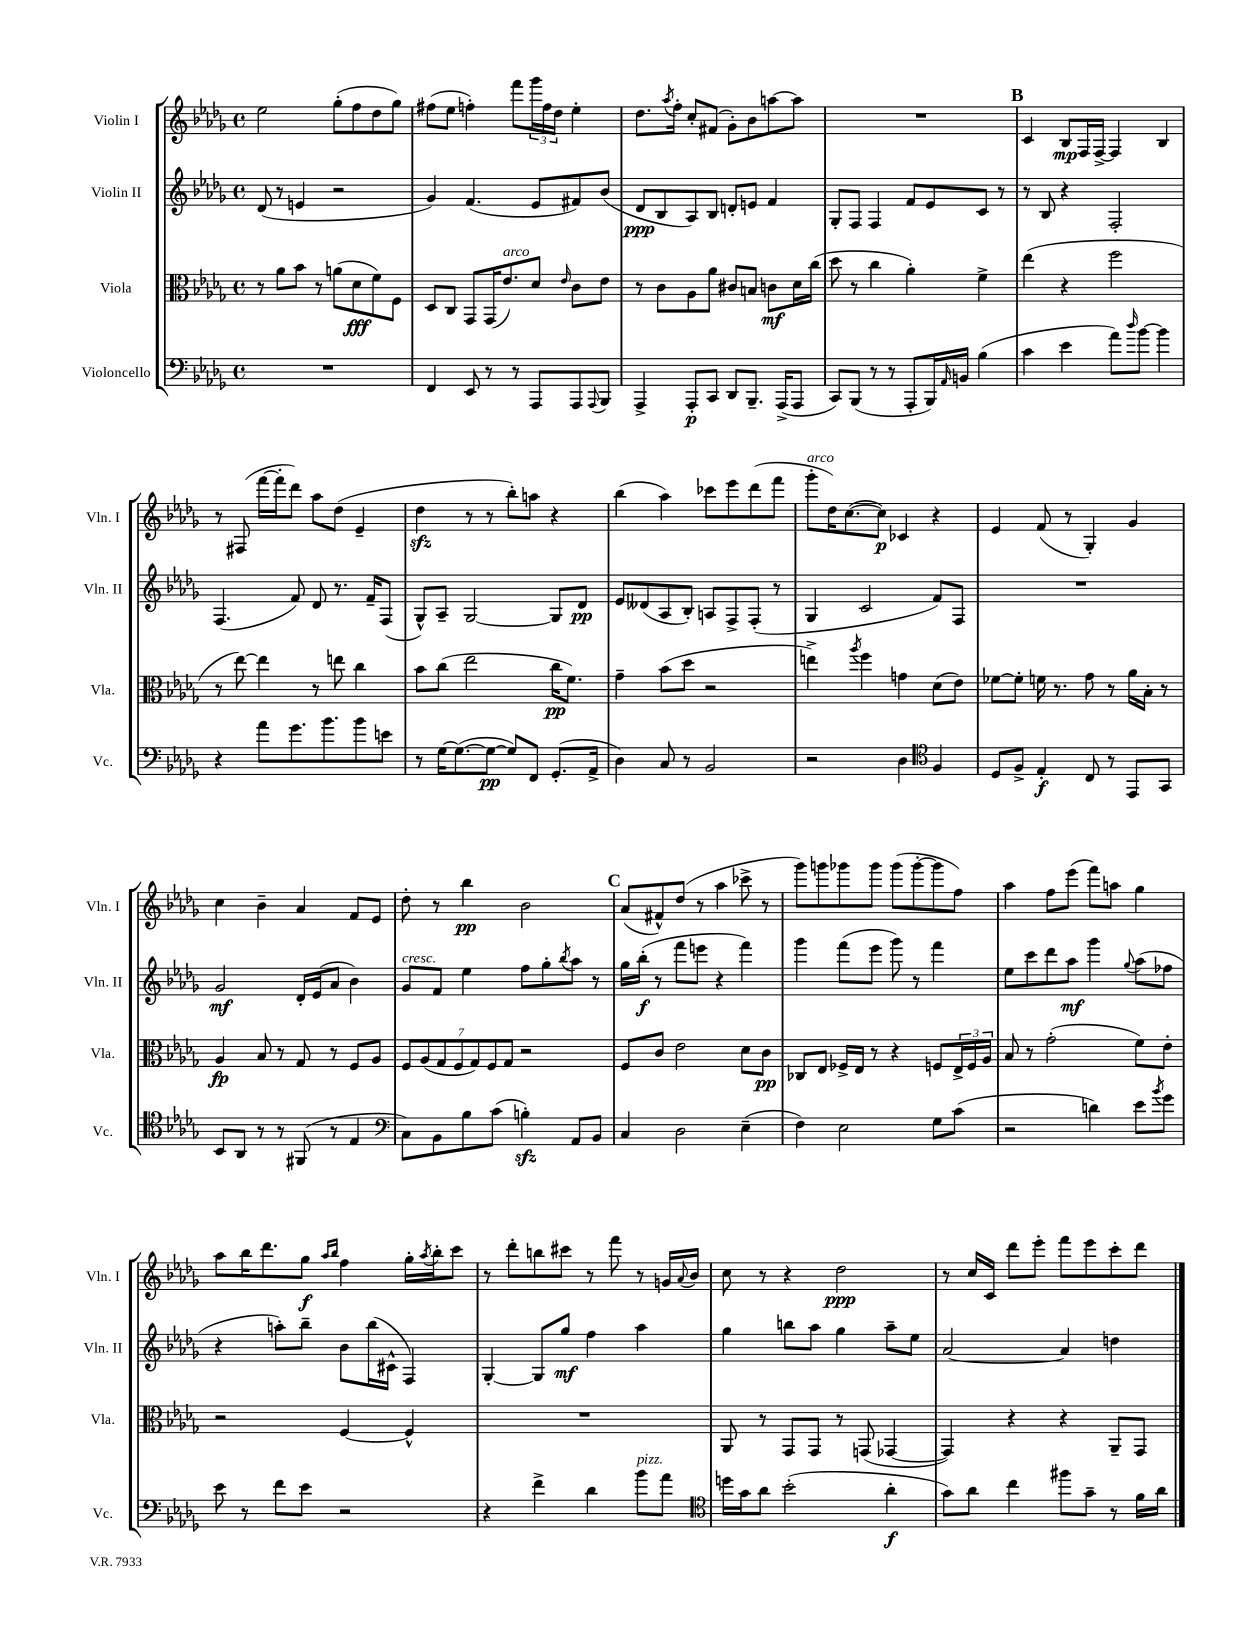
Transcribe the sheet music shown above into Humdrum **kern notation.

**kern	**dynam	**kern	**dynam	**kern	**dynam	**kern	**dynam
*part4	*part4	*part3	*part3	*part2	*part2	*part1	*part1
*staff4	*staff4	*staff3	*staff3	*staff2	*staff2	*staff1	*staff1
*I"Violoncello	*	*I"Viola	*	*I"Violin II	*	*I"Violin I	*
*I'Vc.	*	*I'Vla.	*	*I'Vln. II	*	*I'Vln. I	*
*clefF4	*	*clefC3	*	*clefG2	*	*clefG2	*
*k[b-e-a-d-g-]	*	*k[b-e-a-d-g-]	*	*k[b-e-a-d-g-]	*	*k[b-e-a-d-g-]	*
*M4/4	*	*M4/4	*	*M4/4	*	*M4/4	*
*met(c)	*	*met(c)	*	*met(c)	*	*met(c)	*
=9	=9	=9	=9	=9	=9	=9	=9
1r	.	8r	.	(8d-/	.	2ee-\	.
.	.	8a-\L	.	8r	.	.	.
.	.	8b-\J	.	4en/	.	.	.
.	.	8r	.	.	.	.	.
.	.	(8an\L	.	2r	.	(8gg-'\L	.
.	.	8d-\	fff	.	.	8ff\	.
.	.	8f\)	.	.	.	8dd-\	.
.	.	8F\J	.	.	.	8gg-\J)	.
=10	=10	=10	=10	=10	=10	=10	=10
4FF/	.	8D-/L	.	4g-/)	.	(8ff#X\L	.
.	.	8C/J	.	.	.	8ee-\J	.
8EE-/	.	8GG-/L	.	(4.f/	.	4ffn'\)	.
8r	.	(16GG-/K	.	.	.	.	.
!	!	!LO:TX:a:i:t=arco	!	!	!	!	!
.	.	8.e-/)	.	.	.	.	.
8r	.	.	.	.	.	8fff\L	.
8AAA-/L	.	8d-/J	.	8e-/L	.	24ggg-\L	.
.	.	.	.	.	.	24ff\	.
.	.	.	.	.	.	24dd-\JJ	.
.	.	16qqe-/	.	.	.	.	.
8AAA-/	.	8c\L	.	8f#X/)	.	4ee-'\	.
8qqAAA-/	.	.	.	.	.	.	.
8BBB-/J	.	8e-\J	.	(8b-/J	.	.	.
=11	=11	=11	=11	=11	=11	=11	=11
4AAA-^/	.	8r	.	8d-/L	ppp	8.dd-\L	.
.	.	8c\L	.	8B-/	.	.	.
.	.	.	.	.	.	8qaa-/	.
.	.	.	.	.	.	16ff'\Jk	.
8AAA-'/L	p	8A-\	.	8A-/)	.	8cc'/L	.
8CC/J	.	8a-\J	.	8B-/J	.	(8f#X/J	.
8DD-/L	.	8c#X/L	.	8dn'/L	.	8g-'\L)	.
8.BBB-~/J	.	8Bn/J	.	8en/J	.	8b-\	.
.	.	8cn\L	mf	4f/	.	[8aan\	.
(16AAA-^/KL	.	.	.	.	.	.	.
8AAA-/J	.	16d-\L	.	.	.	8aa\J]	.
.	.	(16cc\JJ	.	.	.	.	.
=12	=12	=12	=12	=12	=12	=12	=12
8CC/L)	.	8dd-\	.	8G-'/L	.	1r	.
(8BBB-/J	.	8r	.	8F/J	.	.	.
8r	.	4cc\	.	4F/	.	.	.
8r	.	.	.	.	.	.	.
8AAA-'/L	.	4a-'\)	.	8f/L	.	.	.
16BBB-/L)	.	.	.	8e-/	.	.	.
16qqAA-/	.	.	.	.	.	.	.
16BBn/JJ	.	.	.	.	.	.	.
(4B-\	.	4f^\	.	8c/J	.	.	.
.	.	.	.	8r	.	.	.
!!LO:REH:place=s1:t=B
=13	=13	=13	=13	=13	=13	=13	=13
4c\	.	(4ee-\	.	8r	.	4c/	.
.	.	.	.	8B-/	.	.	.
4e-\	.	4r	.	4r	.	8B-/L	mp
.	.	.	.	.	.	16F/L	.
.	.	.	.	.	.	[16F^/JJ	.
8a-\L)	.	2ff\	.	2F'/	.	4F/]	.
16qqdd-/	.	.	.	.	.	.	.
[8b-\J	.	.	.	.	.	.	.
4b-\]	.	.	.	.	.	4B-/	.
!!LO:LB:g=z
=14	=14	=14	=14	=14	=14	=14	=14
4r	.	8r	.	(4.F/	.	8r	.
.	.	[8ee-\)	.	.	.	(8F#X/	.
8a-\L	.	4ee-\]	.	.	.	[16fff\LL	.
.	.	.	.	.	.	16fff'\J]	.
8.g-\	.	.	.	8f/)	.	8ddd-\J)	.
.	.	8r	.	8d-/	.	8aa-\L	.
8.b-\	.	.	.	.	.	.	.
.	.	8een\	.	8.r	.	(8dd-\J	.
8b-\	.	4cc\	.	.	.	4e-~/	.
.	.	.	.	16f~/KL	.	.	.
8en\J	.	.	.	(8F/J	.	.	.
=15	=15	=15	=15	=15	=15	=15	=15
8r	.	8b-\L	.	8G-^^/L)	.	4dd-zz\	.
[16G-\KL	.	(8cc\J	.	8A-~/J	.	.	.
(8.G-\_	.	.	.	.	.	.	.
.	.	2ee-\	.	[2G-/	.	8r	.
8G-\J_	pp	.	.	.	.	8r	.
8G-/L])	.	.	.	.	.	8bb-'\L)	.
8FF/J	.	.	.	.	.	8aan\J	.
(8.GG-'/L	.	16cc\KL	pp	8G-/L]	.	4r	.
.	.	8.f\J)	.	.	.	.	.
.	.	.	.	8d-/J	pp	.	.
16AA-^/Jk	.	.	.	.	.	.	.
=16	=16	=16	=16	=16	=16	=16	=16
4D-\)	.	4g-~\	.	8e-/L	.	(4bb-\	.
.	.	.	.	(8d--X/	.	.	.
8C/	.	(8b-\L	.	8A-/	.	4aa-\)	.
8r	.	8dd-\J	.	8B-'/J)	.	.	.
2BB-/	.	2r	.	8An/L	.	8ccc-X\L	.
.	.	.	.	8F^/	.	8eee-\	.
.	.	.	.	(8F'/J	.	(8ddd-\	.
.	.	.	.	8r	.	8fff\J	.
=17	=17	=17	=17	=17	=17	=17	=17
!	!	!	!	!	!	!LO:TX:a:i:t=arco	!
2r	.	4een^\)	.	4G-/	.	8ggg-'\L	.
.	.	.	.	.	.	16dd-\K)	.
.	.	.	.	.	.	([8.cc\	.
.	.	8qaa-/	.	.	.	.	.
.	.	4ff\	.	2c/	.	.	.
.	.	.	.	.	.	8cc\J])	p
4D-\	.	4gn\	.	.	.	4c-X/	.
*clefC4	*	*	*	*	*	*	*
4F/	.	(8d-\L	.	8f/L)	.	4r	.
.	.	8e-\J)	.	8F/J	.	.	.
=18	=18	=18	=18	=18	=18	=18	=18
8D-/L	.	[8f-X\L	.	1r	.	4e-/	.
8F^/J	.	8f-'\J]	.	.	.	.	.
4E-'/	f	16fn\	.	.	.	(8f/	.
.	.	8.r	.	.	.	.	.
.	.	.	.	.	.	8r	.
8C/	.	8g-\	.	.	.	4G-'/)	.
8r	.	8r	.	.	.	.	.
8EE-/L	.	16a-\LL	.	.	.	4g-/	.
.	.	16B-'\JJ	.	.	.	.	.
8GG-/J	.	8r	.	.	.	.	.
!!LO:LB:g=z
=19	=19	=19	=19	=19	=19	=19	=19
8BB-/L	.	4A-/	fp	2g-/	mf	4cc\	.
8AA-/J	.	.	.	.	.	.	.
8r	.	8B-/	.	.	.	4b-~\	.
8r	.	8r	.	.	.	.	.
(8FF#X/	.	8G-/	.	16d-'/LL	.	4a-/	.
.	.	.	.	(16e-/J	.	.	.
8r	.	8r	.	8a-/J	.	.	.
4E-/	.	8F/L	.	4b-\)	.	8f/L	.
.	.	8A-/J	.	.	.	8e-/J	.
=20	=20	=20	=20	=20	=20	=20	=20
*clefF4	*	*	*	*	*	*	*
!	!	!	!	!LO:TX:a:i:t=cresc.	!	!	!
8C\L)	.	14F/L	.	8g-/L	.	8dd-'\	.
.	.	(14A-/	.	.	.	.	.
8BB-\	.	.	.	8f/J	.	8r	.
.	.	14G-/	.	.	.	.	.
.	.	14F/	.	.	.	.	.
8B-\	.	.	.	4ee-\	.	4bb-\	pp
.	.	14G-/)	.	.	.	.	.
.	.	14F/	.	.	.	.	.
(8c\J	.	.	.	.	.	.	.
.	.	14G-/J	.	.	.	.	.
4Bnzz'\)	.	2r	.	8ff\L	.	2b-\	.
.	.	.	.	8gg-'\	.	.	.
.	.	.	.	8qbb-/	.	.	.
8AA-/L	.	.	.	8aa-\J	.	.	.
8BB-/J	.	.	.	8r	.	.	.
!!LO:REH:place=s1:t=C
=21	=21	=21	=21	=21	=21	=21	=21
4C/	.	8F/L	.	16gg-\LL	.	(8a-/L	.
.	.	.	.	(16bb-'\JJ	f	.	.
.	.	8c/J	.	8r	.	8f#X^^/)	.
2D-\	.	2e-\	.	8fff\L	.	(8dd-/J	.
.	.	.	.	8eeen\J	.	8r	.
.	.	.	.	4r	.	4aa-\	.
(4E-~\	.	8d-\L	.	4fff\)	.	8ccc-X^\	.
.	.	8c\J	pp	.	.	8r	.
=22	=22	=22	=22	=22	=22	=22	=22
4F\)	.	8C-X/L	.	4ggg-\	.	8ggg-\L)	.
.	.	8E-/J	.	.	.	8gggn\	.
2E-\	.	16F-X^/LL	.	(8fff\L	.	8ggg-X\	.
.	.	16E-/JJ	.	.	.	.	.
.	.	8r	.	8eee-\J	.	8ggg-\J	.
.	.	4r	.	8ggg-\)	.	(8ggg-\L	.
.	.	.	.	8r	.	[8ggg-'\	.
8G-\L	.	8Fn/L	.	4fff\	.	8ggg-\]	.
(8c\J	.	24E-^/L	.	.	.	8ff\J)	.
.	.	24F/	.	.	.	.	.
.	.	24A-/JJ	.	.	.	.	.
=23	=23	=23	=23	=23	=23	=23	=23
2r	.	8B-/	.	8ee-\L	.	4aa-\	.
.	.	8r	.	8ccc\	.	.	.
.	.	(2g-'\	.	8ddd-\	.	8ff\L	.
.	.	.	.	8aa-\J	mf	(8eee-\J	.
4dn\)	.	.	.	4ggg-\	.	8fff\L)	.
.	.	.	.	.	.	8aan\J	.
.	.	.	.	8qqgg-/	.	.	.
8e-\L	.	8f\L)	.	(8aa-\L	.	4gg-\	.
8qb-/	.	.	.	.	.	.	.
8g-\J	.	8e-'\J	.	8ff-X\J	.	.	.
!!LO:LB:g=z
=24	=24	=24	=24	=24	=24	=24	=24
8e-\	.	2r	.	4r	.	8aa-\L	.
8r	.	.	.	.	.	16bb-\K	.
.	.	.	.	.	.	8.ddd-\	.
8f\L	.	.	.	8aan'\L)	.	.	.
8e-\J	.	.	.	8bb-~\J	.	8gg-\J	f
.	.	.	.	.	.	16qqaa-/LL	.
.	.	.	.	.	.	16qqbb-/JJ	.
2r	.	[4F/	.	8b-\L	.	4ff\	.
.	.	.	.	(16bb-\L	.	.	.
.	.	.	.	16c#X^^\JJ	.	.	.
.	.	4F^^/]	.	4F/)	.	16gg-'\LL	.
.	.	.	.	.	.	8qaa-/	.
.	.	.	.	.	.	16bb-'\J	.
.	.	.	.	.	.	8ccc\J	.
=25	=25	=25	=25	=25	=25	=25	=25
4r	.	1r	.	[4G-'/	.	8r	.
.	.	.	.	.	.	8ddd-'\L	.
4f^\	.	.	.	8G-/L]	.	8bbn\	.
.	.	.	.	8gg-/J	mf	8ccc#X\J	.
4d-\	.	.	.	4ff\	.	8r	.
.	.	.	.	.	.	8fff\	.
!LO:TX:a:i:t=pizz.	!	!	!	!	!	!	!
8b-\L	.	.	.	4aa-\	.	8r	.
8a-\J	.	.	.	.	.	16gn/LL	.
.	.	.	.	.	.	8qqa-/	.
.	.	.	.	.	.	16b-/JJ	.
=26	=26	=26	=26	=26	=26	=26	=26
*clefC4	*	*	*	*	*	*	*
16ddn\LL	.	8AA-/	.	4gg-\	.	8cc\	.
16g-\J	.	.	.	.	.	.	.
8a-\J	.	8r	.	.	.	8r	.
(2b-'\	.	8GG-/L	.	8bbn\L	.	4r	.
.	.	8GG-/J	.	8aa-\J	.	.	.
.	.	8r	.	4gg-\	.	2dd-\	ppp
.	.	(8GGn/	.	.	.	.	.
4a-'\	f	[4GG-X/	.	8aa-~\L	.	.	.
.	.	.	.	8ee-\J	.	.	.
=27	=27	=27	=27	=27	=27	=27	=27
8g-\L)	.	4GG-/])	.	[2a-/	.	8r	.
8a-\J	.	.	.	.	.	16cc/LL	.
.	.	.	.	.	.	16c/JJ	.
4cc\	.	4r	.	.	.	8ddd-\L	.
.	.	.	.	.	.	8eee-'\J	.
8ff#X\L	.	4r	.	4a-/]	.	8fff\L	.
8g-~\J	.	.	.	.	.	8eee-\	.
8r	.	8AA-~/L	.	4ddn\	.	8ccc'\	.
16f\LL	.	8GG-/J	.	.	.	8ddd-\J	.
16a-\JJ	.	.	.	.	.	.	.
==	==	==	==	==	==	==	==
*-	*-	*-	*-	*-	*-	*-	*-
